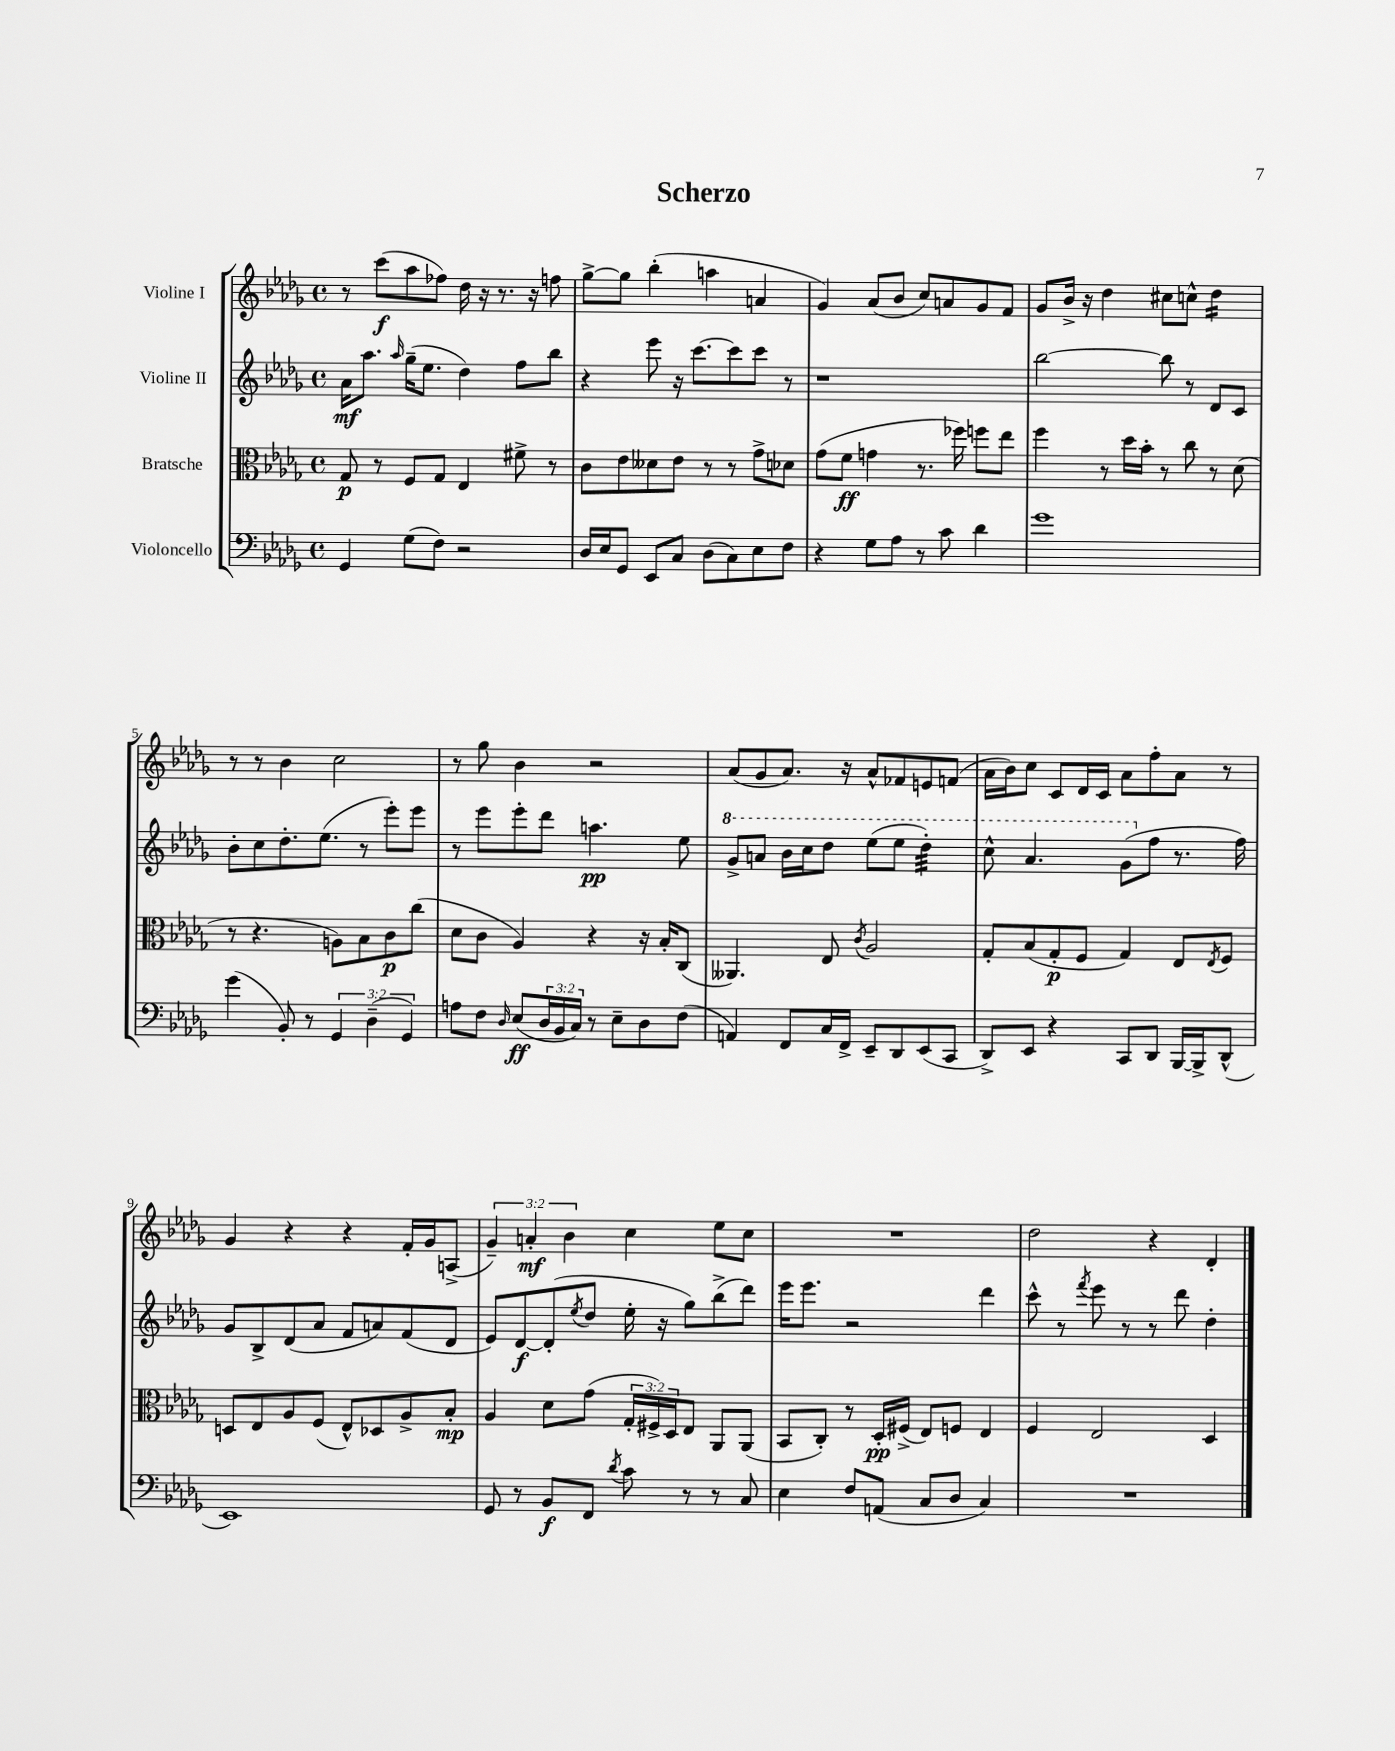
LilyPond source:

\header { title = "Scherzo" }
<<
\new StaffGroup <<
\new Staff = "s0" \with { instrumentName = "Violine I" } {
    \clef treble \key des \major \defaultTimeSignature \time 4/4 \override Staff.TupletNumber.text = #tuplet-number::calc-fraction-text
    r8 c'''8\f( aes''8 fes''8) des''16 r16 r8. r16 f''8 |
    ges''8~-> ges''8 bes''4-.( a''4 a'4 |
    ges'4) aes'8( bes'8 c''8) a'8 ges'8 f'8 |
    ges'8 bes'16-> r16 des''4 cis''8 c''8-^ des''4:16 |
    r8 r8 bes'4 c''2 |
    r8 ges''8 bes'4 r2 |
    aes'8( ges'8 aes'8.) r16 aes'8-^ fes'8 e'8 f'8( |
    aes'16 bes'16) c''8 c'8 des'16 c'16 aes'8 f''8-. aes'8 r8 |
    ges'4 r4 r4 f'16-. ges'16 a8->( |
    \tuplet 3/2 { ges'4--) a'4-.\mf bes'4 } c''4 ees''8 c''8 |
    R1 |
    des''2 r4 des'4-. \bar "|." |
}
\new Staff = "s1" \with { instrumentName = "Violine II" } {
    \clef treble \key des \major \defaultTimeSignature \time 4/4
    aes'16\mf aes''8. \grace { aes''16 } ges''16--( ees''8. des''4) f''8 bes''8 |
    r4 ees'''8 r16 c'''8.~ c'''8 c'''8 r8 |
    r1 |
    bes''2~ bes''8 r8 des'8 c'8 |
    bes'8-. c''8 des''8.-. ees''8.( r8 ees'''8-.) ees'''8 |
    r8 ees'''8 ees'''8-. des'''8 a''4.\pp ees''8 |
    \ottava #1 ges''8-> a''8 bes''16 c'''16 des'''8 ees'''8( ees'''8 des'''4:32-.) |
    c'''8-^ aes''4. ges''8( \ottava #0 f''8 r8. f''16) |
    ges'8 bes8-> des'8( aes'8 f'8 a'8) f'8( des'8 |
    ees'8) des'8~\f des'8-.( \acciaccatura { ees''8 } des''8 ees''16-. r16 ges''8) bes''8->( des'''8) |
    ees'''16 ees'''8. r2 des'''4 |
    c'''8-^ r8 \acciaccatura { f'''8 } ees'''8 r8 r8 des'''8 des''4-. \bar "|." |
}
\new Staff = "s2" \with { instrumentName = "Bratsche" } {
    \clef alto \key des \major \defaultTimeSignature \time 4/4 \override Staff.TupletNumber.text = #tuplet-number::calc-fraction-text
    ges8\p r8 f8 ges8 ees4 fis'8-> r8 |
    c'8 ees'8 deses'8 ees'8 r8 r8 ges'8-> des'8 |
    ges'8( f'8\ff g'4 r8. fes''16) f''8 ees''8 |
    f''4 r8 des''16 bes'16-. r8 c''8 r8 des'8( |
    r8 r4. a8) bes8 c'8\p c''8( |
    des'8 c'8 aes4) r4 r16 bes16-. c8( |
    aeses,4.) ees8 \acciaccatura { c'8 } aes2 |
    ges8-. bes8( ges8-.\p f8 ges4) ees8 \acciaccatura { ees8 } f8 |
    d8 ees8 aes8 f8( ees8-^) des8 aes8-> bes8-.\mp |
    aes4 des'8 ges'8( \tuplet 3/2 { ges16-. fis16->) des16 } ees8 aes,8 aes,8( |
    bes,8 c8-.) r8 des16-.\pp fis16->( ees8) f8 ees4 |
    f4 ees2 des4 \bar "|." |
}
\new Staff = "s3" \with { instrumentName = "Violoncello" } {
    \clef bass \key des \major \defaultTimeSignature \time 4/4 \override Staff.TupletNumber.text = #tuplet-number::calc-fraction-text
    ges,4 ges8( f8) r2 |
    des16 ees16 ges,8 ees,8 c8 des8( c8) ees8 f8 |
    r4 ges8 aes8 r8 c'8 des'4 |
    ges'1 |
    ges'4( bes,8-.) r8 \tuplet 3/2 { ges,4 des4--( ges,4) } |
    a8 f8 \grace { des16 } ees8\ff( \tuplet 3/2 { des16 bes,16 c16) } r8 ees8-- des8 f8( |
    a,4) f,8 c16 f,16-> ees,8-- des,8 ees,8( c,8 |
    des,8->) ees,8 r4 c,8 des,8 bes,,16~ bes,,16-> des,8-^( |
    ees,1) |
    ges,8 r8 bes,8\f f,8 \acciaccatura { des'8 } c'8 r8 r8 c8 |
    ees4 f8 a,8( c8 des8 c4) |
    R1 \bar "|." |
}
>>
>>
